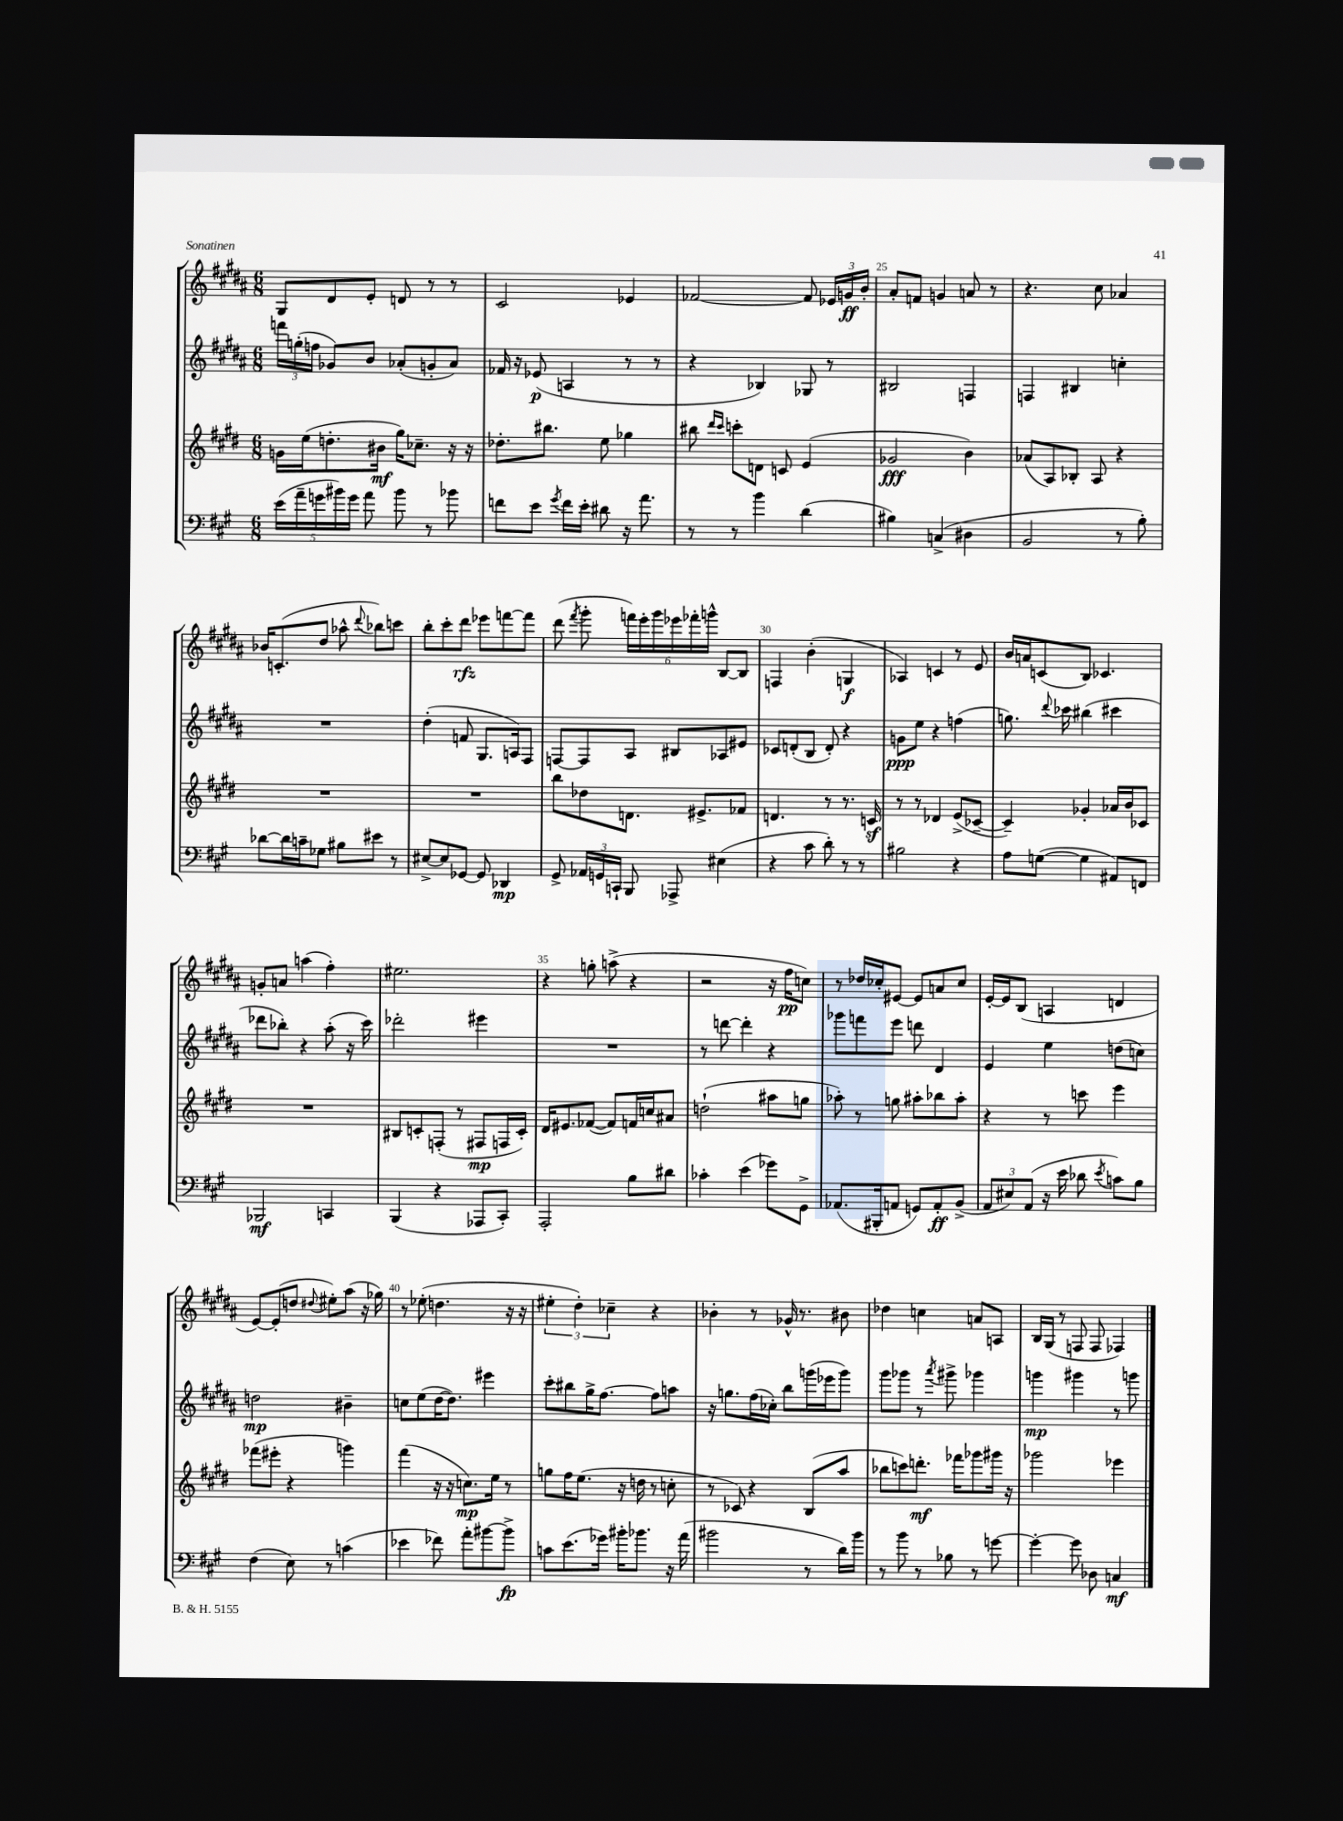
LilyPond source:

<<
\new StaffGroup <<
\new Staff = "s0" {
    \clef treble \key b \major \numericTimeSignature \time 6/8
    \autoBeamOff gis8[ dis'8 e'8]-. d'8 r8 r8 |
    cis'2 ees'4 |
    fes'2~ fes'8 \tuplet 3/2 { ees'16[ g'16\ff b'16]-. } |
    ais'8[-. f'8] g'4 a'8 r8 |
    r4. cis''8 aes'4 |
    bes'16[ c'8.-.( dis''8] aes''8-^ \appoggiatura { dis'''8 } bes''8[) c'''8] |
    b''8[-. cis'''8-. dis'''8]\rfz ees'''8[ f'''8~ f'''8] |
    dis'''8( \acciaccatura { fis'''8 } gis'''8-. \tuplet 6/4 { f'''16[) e'''16-. gis'''16 ees'''16 fes'''16-. g'''16]-^ } b8[~ b8] |
    f4 b'4-.( g4\f |
    aes4) c'4 r8 e'8 |
    b'16[ a'16 c'8( b8]) ces'4. |
    g'8[-. a'8] a''4( fis''4-.) |
    eis''2. |
    r4 g''8-. a''8->( r4 |
    r2 r16 fis''16[\pp c''8]) |
    r8 des''16[ ces''16-. eis'8]~ eis'8[ a'8 ces''8] |
    e'16[~-. e'16 b8]( a4 d'4 |
    e'8[~) e'8-.( d''8] \appoggiatura { dis''8 } eis''8[-.) ais''8]( r16 ges''16) |
    r8 ees''8-.( d''4. r16 r16 |
    \tuplet 3/2 { eis''4-. dis''4-.) ces''4-- } r4 |
    bes'4-. r8 ges'16-^ r8. bis'8 |
    des''4 c''4 a'8[ a8] |
    b16[ gis16]( r8 f8 f8 fes4) \bar "|." |
}
\new Staff = "s1" {
    \clef treble \key b \major \numericTimeSignature \time 6/8
    \autoBeamOff \tuplet 3/2 { f'''16[ g''16-.( f''16] } ges'8[) b'8] aes'8[-.( g'8-. aes'8]) |
    fes'16 r16 ees'8\p( a4 r8 r8 |
    r4 bes4) ges8 r8 |
    bis2 f4 |
    f4 bis4 c''4-. |
    R2. |
    dis''4-.( f'8 gis8.[ a16) fis8] |
    f8[~ f8 ais8] bis8[ aes8 eis'8] |
    ces'8[ d'8-.( b8] d'8-.) r4 |
    g'8[\ppp e''8] r4 f''4( |
    g''8.) \appoggiatura { dis'''8 } ces'''16 bis''4( cis'''4 |
    des'''8[ bes''8]-.) r4 ais''8-.( r16 cis'''16) |
    des'''2-. eis'''4 |
    R2. |
    r8 d'''8~ d'''4-. r4 |
    ges'''8[ f'''8 e'''8] d'''8 dis'4 |
    e'4 e''4 d''8[( c''8]) |
    d''2\mp bis'4-- |
    c''8[ e''8( dis''16~ dis''8.]) eis'''4 |
    cis'''8[-. bis''8 gis''16-> fis''8.]~ fis''8[ a''8] |
    r16 g''8.[ fis''16( ces''16]-.) b''8[ g'''16( ees'''16 g'''8]) |
    gis'''8[ ges'''8] r8 \acciaccatura { ais'''8 } gis'''8-> ges'''4 |
    g'''4\mp gis'''4 r8 g'''8 \bar "|." |
}
\new Staff = "s2" {
    \clef treble \key e \major \numericTimeSignature \time 6/8
    \autoBeamOff g'16[ e''16( d''8.-. bis'16]\mf gis''16[) ces''8.]-- r16 r16 |
    des''8.[-. bis''8.] e''8 ges''4 |
    bis''8 \grace { dis'''16[ cis'''16] } c'''8[-. d'8] c'8 e'4( |
    ges'2\fff b'4) |
    aes'8[( a8) bes8]-. a8 r4 |
    R2. |
    R2. |
    b''8[ des''8 d'8.] eis'8.[-> fes'8] |
    d'4. r8 r8. c'16\sf |
    r8 r8 des'4 e'8[->( ces'8]~-- |
    ces'4--) ges'4-. aes'16[ b'16 ces'8] |
    R2. |
    bis8[ c'8-. f8]-.( r8 fis8[\mp f16 c'16]-.) |
    dis'16[ eis'8. fes'8]~( fes'8[) f'16 c''16 ais'8] |
    d''2-!( ais''8[ g''8] |
    aes''8-.) r8 g''8 ais''8[-. bes''8 ais''8]-. |
    r4 r8 c'''8 e'''4 |
    fes'''8[( eis'''8]-. r4 g'''4) |
    fis'''4( r16 r16 c''8.[\mp) e''16] r8 |
    g''8[ fis''16 e''8.]( r16 d''16 r8 c''8-. |
    r8 ces'8) r4 b8[( a''8] |
    bes''8[ c'''8) d'''8.]-.\mf fes'''16[ ges'''8 gis'''16] r16 |
    ges'''2 ees'''4 \bar "|." |
}
\new Staff = "s3" {
    \clef bass \key a \major \numericTimeSignature \time 6/8
    \autoBeamOff \tuplet 5/4 { e'16[( a'16-- g'16 bis'16) g'16] } a'8 bis'8 r8 bes'8 |
    f'8[ e'8] \acciaccatura { gis'8 } f'16[ e'16]-. dis'8 r16 a'8. |
    r8 r8 b'4 d'4( |
    bis4) c4->( dis4 |
    b,2 r8 b8-.) |
    des'8[~ des'16 c'16-- ges8] bis8[ eis'8] r8 |
    eis8[~-> eis8 ges,8]~ ges,8 des,4\mp |
    gis,8-> \tuplet 3/2 { aes,16[ g,16 c,16]-! } b,,8 aes,,8-> eis4( |
    r4 cis'8 d'8-.) r8 r8 |
    bis2 r4 |
    a8[ g8]~( g4 ais,8[) f,8] |
    bes,,2\mf c,4 |
    b,,4( r4 aes,,8[ cis,8]-.) |
    a,,2-. b8[ dis'8] |
    ces'4-. e'4( ges'8[) gis,8]-> |
    aes,8.[( bis,,16-. a,8] g,8[) a,8-.\ff b,8]->( |
    \tuplet 3/2 { a,8[ eis8) a,8]( } r16 e'16 des'8 \acciaccatura { e'8 } c'8[) b8] |
    fis4( e8) r8 c'4( |
    ees'4 fes'8) a'8[-. bis'8~ bis'8]->\fp |
    c'8[ e'8.( ges'16]) bis'16[-. bes'8.] r16 a'16( |
    bis'2 r8 d'16[) bis'16] |
    r8 b'8 r8 bes8 r8 g'8~ |
    g'4~-. g'8 des8 c4\mf \bar "|." |
}
>>
>>
\layout { \context { \Score currentBarNumber = #22 \override BarNumber.break-visibility = ##(#f #t #t) barNumberVisibility = #(every-nth-bar-number-visible 5) } }
